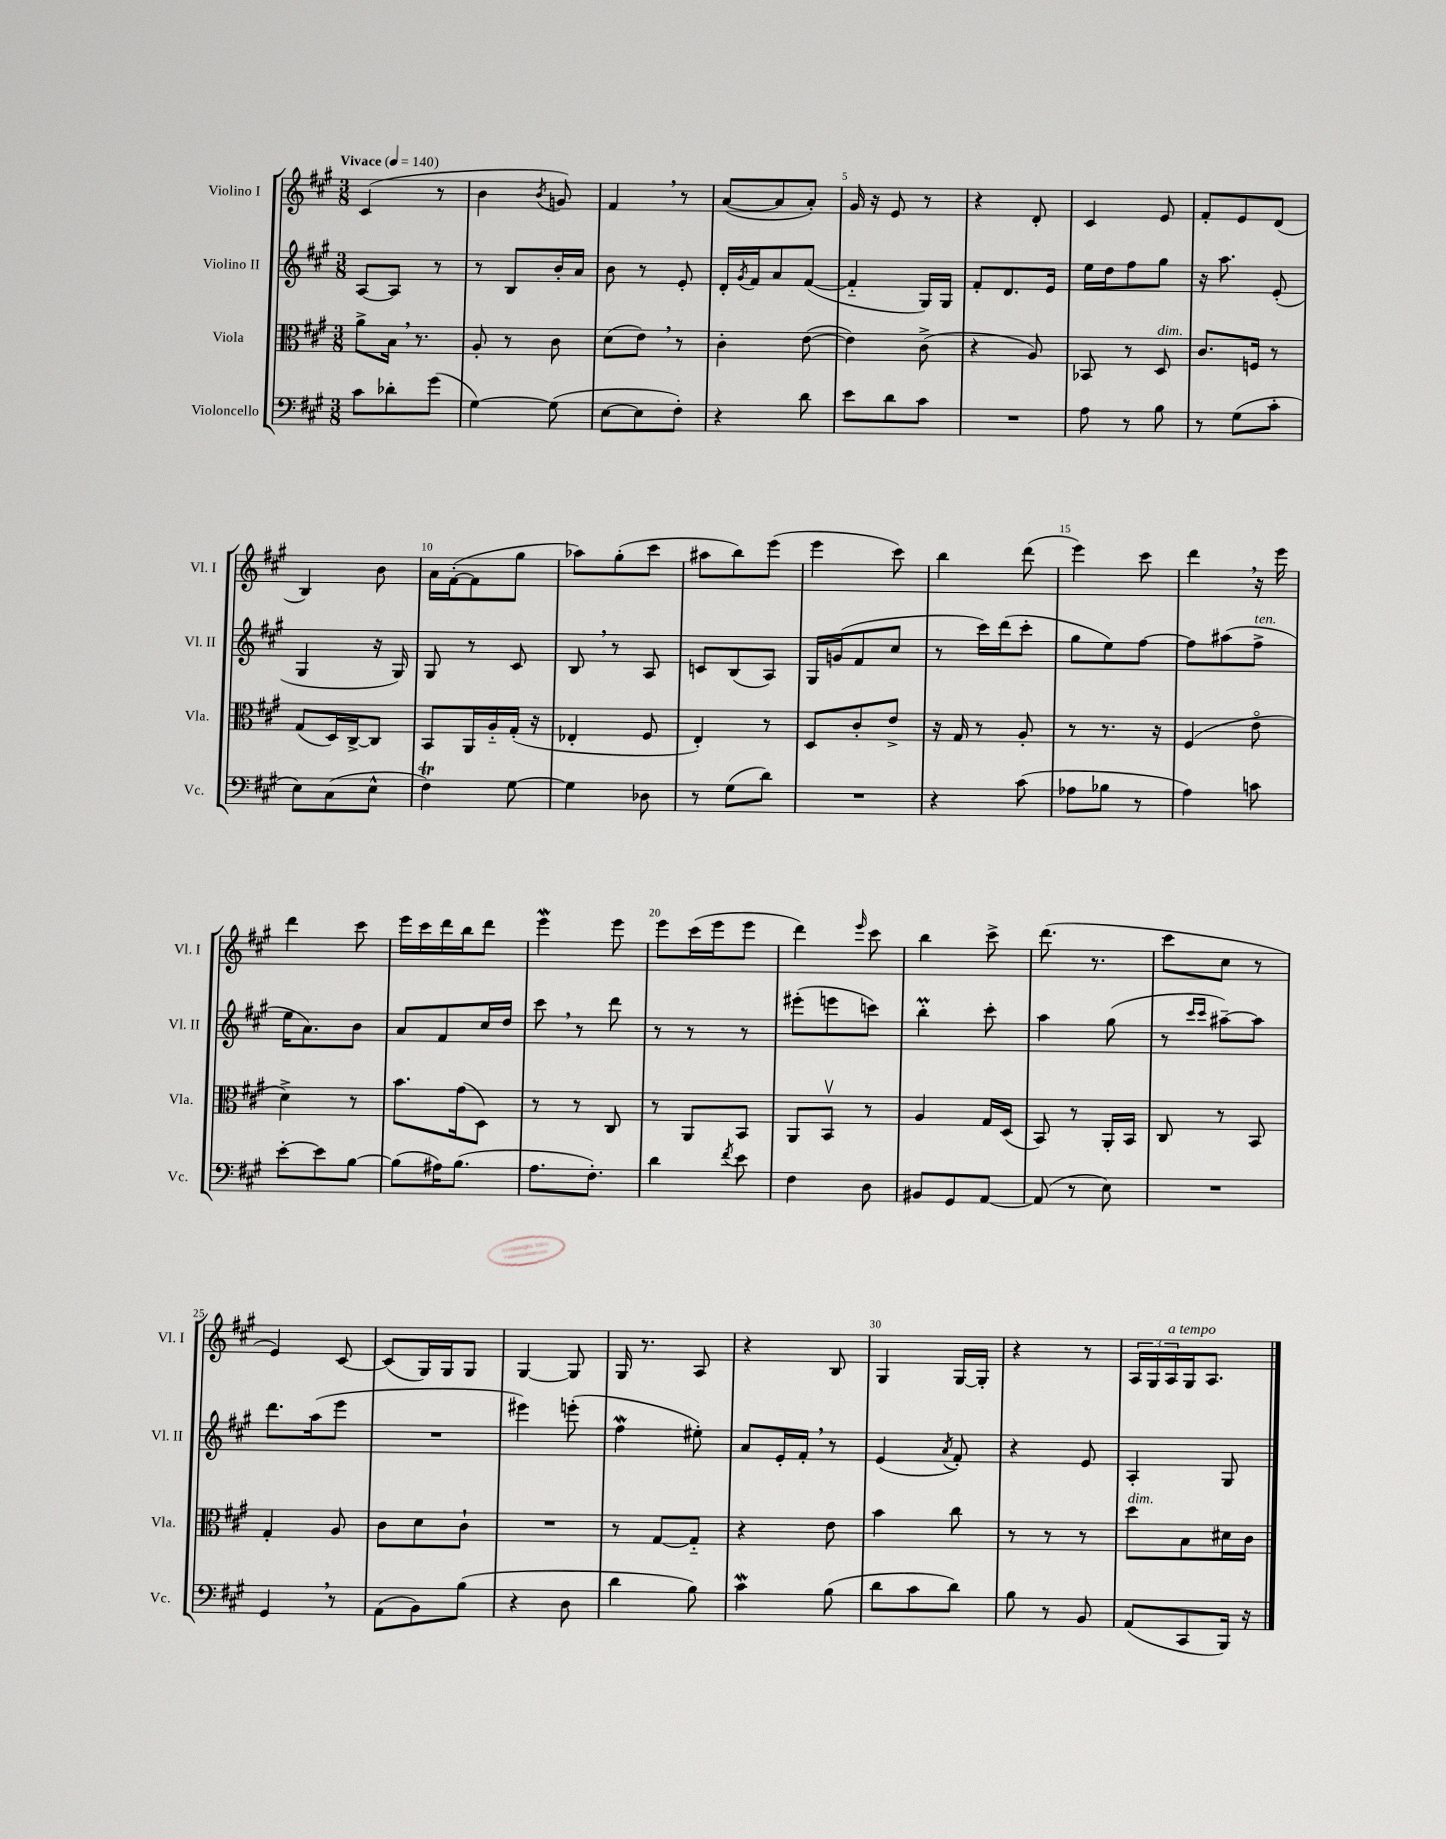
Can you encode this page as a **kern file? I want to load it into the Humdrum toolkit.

**kern	**kern	**kern	**kern
*staff4	*staff3	*staff2	*staff1
*clefF4	*clefC3	*clefG2	*clefG2
*k[f#c#g#]	*k[f#c#g#]	*k[f#c#g#]	*k[f#c#g#]
*M3/8	*M3/8	*M3/8	*M3/8
*MM140	*MM140	*MM140	*MM140
8c#	8a^	[8A	(4c#
8d-'	16B	8A]	.
.	8.r	.	.
(8g#	.	8r	8r
=	=	=	=
[4G#)	8A'	8r	4b
.	8r	8B	.
.	.	.	8qb
(8G#]	8c#	16b'	8g)
.	.	16a	.
=	=	=	=
[8E	(8d	8b	4f#
8E]	8e)	8r	.
8F#')	8r	8e'	8r
=	=	=	=
4r	4c#'	16d'	([8a
.	.	8qg#	.
.	.	16f#	.
.	.	8a	8a]
8d	([8e	([8f#	8a')
=	=	=	=
8e	4e])	4f#'~]	16g#
.	.	.	16r
8d	.	.	8e
8c#	(8c#^	16G#)	8r
.	.	16G#	.
=	=	=	=
4.r	4r	8f#'	4r
.	.	8.d	.
.	8A)	.	8d'
.	.	16e	.
=	=	=	=
8A	8BB-	16ee	4c#
.	.	16dd	.
8r	8r	8ff#	.
8B	8D	8gg#	8e
=	=	=	=
8r	8.c#	16r	8f#'
.	.	8.aa	.
(8G#	.	.	8e
.	16F	.	.
8c#'	8r	(8e'	(8d
=	=	=	=
8E)	(8G#	4G#	4B)
(8C#	16D)	.	.
.	[16C#^	.	.
8E^^	8C#]	16r	8b
.	.	16G#)	.
=	=	=	=
4F#)	8BB	8G#	16a
.	.	.	([16f#'
.	16AA	8r	8f#]
.	16A'~	.	.
[8G#	(16G#'	8c#	8gg#
.	16r	.	.
=	=	=	=
4G#]	4E-'	8B	8aa-)
.	.	8r	(8gg#'
8D-	8F#	8A	8ccc#
=	=	=	=
8r	4E')	8c	8aa#
(8G#	.	(8B	8bb)
8d)	8r	8A)	(8eee
=	=	=	=
4.r	8D	16G#	4eee
.	.	(16g	.
.	8c#'	8f#	.
.	8e^	8cc#	8ccc#)
=	=	=	=
4r	16r	8r	4bb
.	16G#	.	.
.	8r	16ccc#)	.
.	.	(16ddd	.
(8c#	8A'	8ccc#'	(8ddd
=	=	=	=
8A-	8r	8gg#	4eee)
8B-	8.r	8ee)	.
8r	.	[8ff#	8ccc#
.	16r	.	.
=	=	=	=
4A)	(4F#	8ff#]	4ddd
.	.	(8aa#	.
8c	8eo	8ff#^	16r
.	.	.	16eee
=	=	=	=
[8e'	4d^)	16ee	4ddd
.	.	8.a)	.
8e]	.	.	.
[8B	8r	8b	8ccc#
=	=	=	=
(8B]	8.b	8a	16eee
.	.	.	16ccc#
16A#)	.	8f#	16ddd
(8.B	(16g#	.	16bb
.	8D)	16cc#	8ddd
.	.	16dd	.
=	=	=	=
8.A	8r	8ccc#	4eee
.	8r	8r	.
8.F#')	.	.	.
.	8C#	8ddd	8eee
=	=	=	=
4d	8r	8r	8eee
.	8AA	8r	(16ccc#
.	.	.	16eee
8qf#	.	.	.
8e	8BB	8r	8eee
=	=	=	=
4F#	8AA	(8eee#'	4ddd)
.	8BBv	8eee	.
.	.	.	16qqeee
8D	8r	8ccc)	8ccc#
=	=	=	=
8BB#	4A	4bb'	4bb
8GG#	.	.	.
[8AA	16G#	8ccc#'	8ccc#^
.	(16D	.	.
=	=	=	=
(8AA]	8BB)	4aa	(8.ddd
8r	8r	.	.
.	.	.	8.r
8E)	16AA'	(8gg#	.
.	16BB	.	.
=	=	=	=
4.r	8C#	8r	8ccc#
.	.	16qqccc#	.
.	.	16qqccc#	.
.	8r	[8aa#~)	8cc#
.	8BB	8aa#]	8r
=	=	=	=
4GG#	4G#'	8.ddd	4e)
.	.	(16aa	.
8r	8A	8eee	[8c#
=	=	=	=
(8AA	8c#	4.r	(8c#]
8BB)	8d	.	16G#)
.	.	.	16G#
(8B	8c#`	.	8G#
=	=	=	=
4r	4.r	4eee#)	[4G#
8D	.	(8eee'	8G#]
=	=	=	=
4d	8r	4ff#	16G#
.	.	.	8.r
.	[8G#	.	.
8B)	8G#'~]	8ee#')	8A
=	=	=	=
4c#	4r	8a	4r
.	.	16e'	.
.	.	16f#'	.
(8B	8e	8r	8B
=	=	=	=
8d	4b	(4e	4G#
8c#	.	.	.
.	.	8qa	.
8d)	8cc#	8f#')	[16G#
.	.	.	16G#']
=	=	=	=
8B	8r	4r	4r
8r	8r	.	.
8BB	8r	8e	8r
=	=	=	=
(8AA	8dd	4A'	24A
.	.	.	24G#
.	.	.	24A
8CC#	8B	.	16G#
.	.	.	8.A
16BBB)	16d#	8G#	.
16r	16c#	.	.
==	==	==	==
*-	*-	*-	*-
